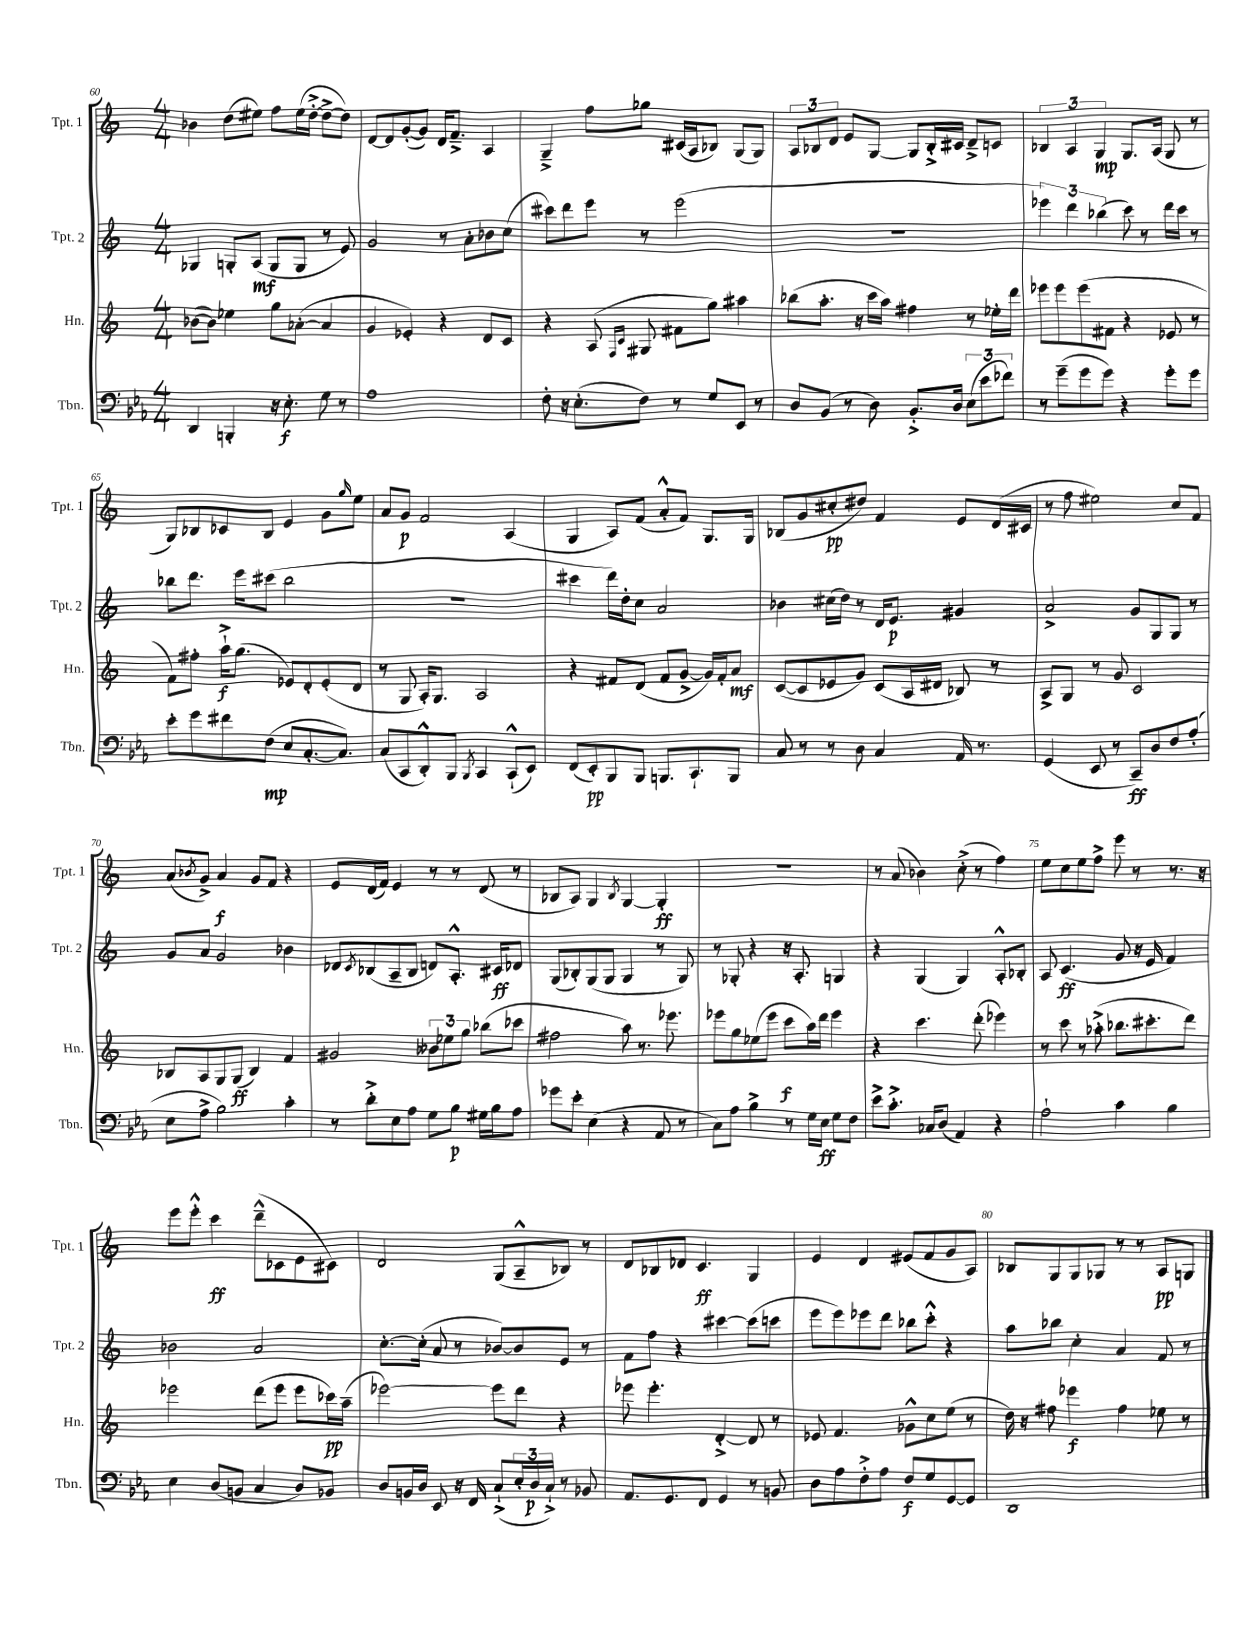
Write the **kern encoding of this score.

**kern	**dynam	**kern	**dynam	**kern	**dynam	**kern	**dynam
*part4	*part4	*part3	*part3	*part2	*part2	*part1	*part1
*staff4	*staff4	*staff3	*staff3	*staff2	*staff2	*staff1	*staff1
*I"Tbn.	*	*I"Hn.	*	*I"Tpt. 2	*	*I"Tpt. 1	*
*I'Tbn.	*	*I'Hn.	*	*I'Tpt. 2	*	*I'Tpt. 1	*
*clefF4	*	*clefG2	*	*clefG2	*	*clefG2	*
*k[b-e-a-]	*	*k[]	*	*k[]	*	*k[]	*
*M4/4	*	*M4/4	*	*M4/4	*	*M4/4	*
=60	=60	=60	=60	=60	=60	=60	=60
4DD/	.	([8b-X\L	.	4G-X/	.	4b-X\	.
.	.	8b-\J])	.	.	.	.	.
4BBBn'/	.	4ee-X\	.	8Gn'/L	.	(8dd\L	.
.	.	.	.	(8A/J	mf	8ee#X\J)	.
16r	.	8gg\L	.	8G/L	.	8ff\L	.
8.E-'\	f	.	.	.	.	.	.
.	.	([8a-X'\J	.	8G/J	.	(16ee#\L	.
.	.	.	.	.	.	[16dd'^\JJ	.
8G\	.	4a-/]	.	8r	.	8dd^\L_	.
8r	.	.	.	8e/)	.	8dd\J])	.
=61	=61	=61	=61	=61	=61	=61	=61
1A-	.	4g/	.	2g/	.	[8d/L	.
.	.	.	.	.	.	8d/]	.
.	.	4e-X'/)	.	.	.	([8g'/	.
.	.	.	.	.	.	8g/J])	.
.	.	4r	.	8r	.	16d/KL	.
.	.	.	.	.	.	8.f~^/J	.
.	.	.	.	8a'\L	.	.	.
.	.	8d/L	.	8b-X\	.	4A/	.
.	.	8c/J	.	(8cc\J	.	.	.
=62	=62	=62	=62	=62	=62	=62	=62
8F'\	.	4r	.	8ccc#X\L)	.	4G~^/	.
16r	.	.	.	8ddd\	.	.	.
(8.E-'\L	.	.	.	.	.	.	.
.	.	(8A/	.	8eee\J	.	8ff\L	.
.	.	16qqF/LL	.	.	.	.	.
.	.	16qqc/JJ	.	.	.	.	.
8F\J)	.	8G#X/	.	8r	.	8gg-X\J	.
8r	.	8f#X\L	.	(2eee\	.	(16c#X/LL	.
.	.	.	.	.	.	16A/J	.
8G/L	.	8gg\J)	.	.	.	8B-X/J)	.
8EE-/J	.	4aa#X\	.	.	.	(8G/L	.
8r	.	.	.	.	.	8G/J)	.
=63	=63	=63	=63	=63	=63	=63	=63
8D/L	.	(8bb-X\L	.	1r	.	12A/L	.
.	.	.	.	.	.	12B-X/	.
(8BB-/J	.	8.aa'\J	.	.	.	.	.
.	.	.	.	.	.	12d/J	.
8r	.	.	.	.	.	8e/L	.
.	.	16r	.	.	.	.	.
8D\)	.	16ccc\LL	.	.	.	[8G/J	.
.	.	16aa\JJ)	.	.	.	.	.
8.BB-'^/L	.	4ff#X\	.	.	.	8G/L]	.
.	.	.	.	.	.	16B-'^/L	.
16D/Jk	.	.	.	.	.	16c#X/JJ	.
(12E-\L	.	8r	.	.	.	8d~^/L	.
12e-\	.	.	.	.	.	.	.
.	.	16ee-X'\LL	.	.	.	8cn/J	.
12f-X\J)	.	.	.	.	.	.	.
.	.	16ddd\JJ	.	.	.	.	.
=64	=64	=64	=64	=64	=64	=64	=64
8r	.	8eee-X\L	.	6eee-X\)	.	6B-X/	.
(8g~\L	.	8eee-\	.	.	.	.	.
.	.	.	.	6ddd\	.	6A/	.
8g\	.	(8eee-\	.	.	.	.	.
.	.	.	.	(6bb-X\	.	6G/	mp
8g\J)	.	8f#X\J	.	.	.	.	.
4r	.	4r	.	8ccc\)	.	8.G/L	.
.	.	.	.	8r	.	.	.
.	.	.	.	.	.	(16A/Jk	.
8g'\L	.	8e-X/	.	16ddd\LL	.	8G/	.
.	.	.	.	16ccc\JJ	.	.	.
8g\J	.	8r	.	8r	.	8r	.
!!LO:LB:g=z
=65	=65	=65	=65	=65	=65	=65	=65
8e-'\L	.	8f\L)	.	8bb-X\L	.	8G/L)	.
8g\	.	8ff#X'\J	.	8.ddd\J	.	8B-X/	.
8f#X\	.	16aa`^\KL	f	.	.	8c-X/	.
.	.	(8.gg\J	.	16eee\KL	.	.	.
(8F\J	mp	.	.	(8ccc#X\J	.	8B-/J	.
8E-/L	.	8e-X/L)	.	2bb-\	.	4e/	.
[8.C'/	.	8d'/	.	.	.	.	.
.	.	(8e-'/	.	.	.	8g\L	.
8.C/J])	.	.	.	.	.	.	.
.	.	.	.	.	.	16qqgg/	.
.	.	8d/J	.	.	.	8ee\J	.
=66	=66	=66	=66	=66	=66	=66	=66
(8C/L	.	8r	.	1r	.	8a/L	.
8CC/	.	8G/	.	.	.	8g/J	p
8DD'^^/)	.	16A'/KL)	.	.	.	2f/	.
.	.	8.G/J	.	.	.	.	.
8BBB-/J	.	.	.	.	.	.	.
8qBBB-/	.	.	.	.	.	.	.
4CC/	.	2A/	.	.	.	.	.
(8CC`^^/L	.	.	.	.	.	(4A/	.
8EE-/J)	.	.	.	.	.	.	.
=67	=67	=67	=67	=67	=67	=67	=67
(8FF/L	.	4r	.	4ccc#X\	.	4G/	.
8EE-'/)	pp	.	.	.	.	.	.
8BBB-/	.	8f#X/L	.	16ddd\LL)	.	8A/L)	.
.	.	.	.	16dd'\J	.	.	.
8BBB-/J	.	(8d/J	.	8cc\J	.	(8f/J	.
8.BBBn/L	.	8f#/L	.	2a/	.	8a'^^/L	.
.	.	[8g^/J	.	.	.	8f/J)	.
8.CC`/	.	.	.	.	.	.	.
.	.	16g/LL])	.	.	.	8.G/L	.
.	.	16f#'/J	.	.	.	.	.
8BBB/J	.	8a/J	mf	.	.	.	.
.	.	.	.	.	.	16G/Jk	.
=68	=68	=68	=68	=68	=68	=68	=68
8C/	.	([8c/L	.	4b-X\	.	(8B-X/L	.
8r	.	8c/]	.	.	.	8g/	.
8r	.	8e-X/	.	(16cc#X\LL	.	8cc#X'/	pp
.	.	.	.	16dd\JJ)	.	.	.
8D\	.	8g/J)	.	8r	.	8dd#X/J)	.
4C/	.	(8c/L	.	16d/KL	.	4f/	.
.	.	.	.	8.e/J	p	.	.
.	.	16A/L	.	.	.	.	.
.	.	16d#X/JJ	.	.	.	.	.
16AA-/	.	8B-X/)	.	4g#X/	.	8e/L	.
8.r	.	.	.	.	.	.	.
.	.	8r	.	.	.	(16d/L	.
.	.	.	.	.	.	16c#X/JJ	.
=69	=69	=69	=69	=69	=69	=69	=69
(4GG/	.	8A^/L	.	2a^/	.	8r	.
.	.	8G/J	.	.	.	8ff\	.
8EE-/	.	8r	.	.	.	2ee#X\)	.
8r	.	8g/	.	.	.	.	.
8CC~/L)	ff	2c/	.	8g/L	.	.	.
8D/	.	.	.	8G/	.	.	.
8F/	.	.	.	8G/J	.	8cc/L	.
(8A-'/J	.	.	.	8r	.	8f/J	.
!!LO:LB:g=z
=70	=70	=70	=70	=70	=70	=70	=70
8E-\L	.	8B-X/L	.	8g/L	.	(8a/L	.
.	.	.	.	.	.	8qb-X/	.
8A-^\J	.	8A/	.	8a/J	.	8g^/J)	.
2B-\)	.	8G/	.	2g/	.	4a/	f
.	.	(8G/J	ff	.	.	.	.
.	.	4B-/)	.	.	.	8g/L	.
.	.	.	.	.	.	8f/J	.
4c'\	.	4f/	.	4b-X\	.	4r	.
=71	=71	=71	=71	=71	=71	=71	=71
8r	.	2g#X/	.	8d-X/L	.	8e/L	.
.	.	.	.	8qc/	.	.	.
8d'^\L	.	.	.	(8B-X/	.	(16d/L	.
.	.	.	.	.	.	16f/JJ)	.
8E-\	.	.	.	8A~/	.	4e/	.
8A-\J	.	.	.	8B-/J	.	.	.
8G\L	.	12b--X\L	.	8dn/L)	.	8r	.
.	.	12ee-X\	.	.	.	.	.
8B-\J	p	.	.	8.A'^^/J	.	8r	.
.	.	12gg\J	.	.	.	.	.
16G#X\LL	.	(8bb-X\L	.	.	.	(8d/	.
16B-\J	.	.	.	16c#X/KL	ff	.	.
8A-\J	.	8ccc-X\J	.	8d-X/J	.	8r	.
=72	=72	=72	=72	=72	=72	=72	=72
8g-X\L	.	2ff#X\	.	(8G/L	.	8B-X/L	.
8e-'\J	.	.	.	8B-X'/)	.	8A/J)	.
(4E-\	.	.	.	(8G/	.	4G/	.
.	.	.	.	8G/J	.	.	.
.	.	.	.	.	.	8qB-/	.
4r	.	8aa\)	.	4G/	.	[4G/	.
.	.	8.r	.	.	.	.	.
8AA-/	.	.	.	8r	.	4G'/]	ff
.	.	8.eee-X\	.	.	.	.	.
8r	.	.	.	8G/)	.	.	.
=73	=73	=73	=73	=73	=73	=73	=73
8C\L)	.	8eee-X\L	.	8r	.	1r	.
8A-\J	.	8gg\	.	8G-X'/	.	.	.
4B-^\	.	(8ee-X\	.	4r	.	.	.
.	.	8eee-\J	.	.	.	.	.
8r	.	8ccc\L	f	16r	.	.	.
.	.	.	.	8.A'/	.	.	.
16G\LL	.	16aa\L)	.	.	.	.	.
16E-\JJ	ff	16ddd\JJ	.	.	.	.	.
8G\L	.	4eee-\	.	4Gn/	.	.	.
8F\J	.	.	.	.	.	.	.
=74	=74	=74	=74	=74	=74	=74	=74
8e-^\L	.	4r	.	4r	.	8r	.
8.c'^\J	.	.	.	.	.	(8a/	.
.	.	4.ccc\	.	(4G/	.	4b-X\)	.
16C-X/KL	.	.	.	.	.	.	.
(8D/J	.	.	.	.	.	.	.
4AA-/)	.	.	.	4G/)	.	(8cc'^\	.
.	.	(8ddd'\	.	.	.	8r	.
4r	.	4eee-X\)	.	8A'^^/L	.	4ff\)	.
.	.	.	.	8B-X'/J	.	.	.
=75	=75	=75	=75	=75	=75	=75	=75
2A-`\	.	8r	.	8A/	.	8ee\L	.
.	.	8ccc\	.	(4.c/	ff	8cc\	.
.	.	8r	.	.	.	8ee\	.
.	.	(8aa-X'^\	.	.	.	8ff^\J	.
4c\	.	8.bb-X\L	.	8g/	.	8eee\	.
.	.	.	.	16r	.	8r	.
.	.	8.ccc#X'\	.	16e/	.	.	.
4B-\	.	.	.	4f/)	.	8.r	.
.	.	8ddd\J)	.	.	.	.	.
.	.	.	.	.	.	16r	.
!!LO:LB:g=z
=76	=76	=76	=76	=76	=76	=76	=76
4E-\	.	2eee-X\	.	2b-X\	.	8eee\L	.
.	.	.	.	.	.	8eee'^^\J	.
(8D/L	.	.	.	.	.	4ccc\	ff
8BBn/J	.	.	.	.	.	.	.
4C/	.	(8ddd\L	.	2a/	.	(8ddd~^^\L	.
.	.	8eee-\J	.	.	.	8c-X\	.
8D/L)	.	8eee-\L	.	.	.	8e\	.
8BB-X/J	.	16ccc-X\L)	pp	.	.	8c#X\J)	.
.	.	(16aa~\JJ	.	.	.	.	.
=77	=77	=77	=77	=77	=77	=77	=77
8D/L	.	[2eee-X\)	.	[8.cc'\L	.	2d/	.
16BBn/L	.	.	.	.	.	.	.
16D/JJ	.	.	.	(16cc'\Jk]	.	.	.
8EE-/	.	.	.	8a/	.	.	.
16r	.	.	.	8r	.	.	.
16FF/	.	.	.	.	.	.	.
(8C`^/L	.	8eee-\L]	.	[8b-X/L)	.	(8G/L	.
24E-'/L	.	8ddd\J	.	8b-/]	.	8A~^^/	.
24D/	p	.	.	.	.	.	.
24C`^/JJ)	.	.	.	.	.	.	.
8r	.	4r	.	8e/J	.	8B-X/J)	.
8BB-X/	.	.	.	8r	.	8r	.
=78	=78	=78	=78	=78	=78	=78	=78
8.AA-/L	.	8eee-X\	.	8f\L	.	8d/L	.
.	.	4.eee-'\	.	8ff\J	.	8B-X/	.
8.GG/	.	.	.	.	.	.	.
.	.	.	.	4r	.	8d-X/J	.
8FF/J	.	.	.	.	.	4.c/	ff
4GG/	.	[4d'^/	.	[4ccc#X\	.	.	.
8r	.	8d/]	.	(8ccc#\L]	.	4G/	.
8BBn/	.	8r	.	8cccn\J	.	.	.
=79	=79	=79	=79	=79	=79	=79	=79
8D\L	.	8e-X/	.	8eee\L	.	4e/	.
8A-\	.	4.f/	.	8eee\)	.	.	.
8F'^\	.	.	.	8eee-X\	.	4d/	.
8A-\J	.	.	.	8ddd\J	.	.	.
8F/L	f	8g-X^^\L	.	8bb-X\L	.	(8e#X/L	.
8G/	.	8cc\	.	8ccc'^^\J	.	8f/	.
[8GG/	.	(8ee\J	.	4r	.	8g/	.
8GG/J]	.	8r	.	.	.	8A/J)	.
=80	=80	=80	=80	=80	=80	=80	=80
1DD	.	16dd\)	.	8aa\L	.	8B-X/L	.
.	.	16r	.	.	.	.	.
.	.	8ff#X\	.	8bb-X\J	.	8G/	.
.	.	4eee-X\	f	4cc'\	.	8G/	.
.	.	.	.	.	.	8G-X/J	.
.	.	4ff#\	.	4a/	.	8r	.
.	.	.	.	.	.	8r	.
.	.	8ee-X\	.	8f/	.	8A/L	pp
.	.	8r	.	8r	.	8Gn/J	.
==	==	==	==	==	==	==	==
*-	*-	*-	*-	*-	*-	*-	*-
